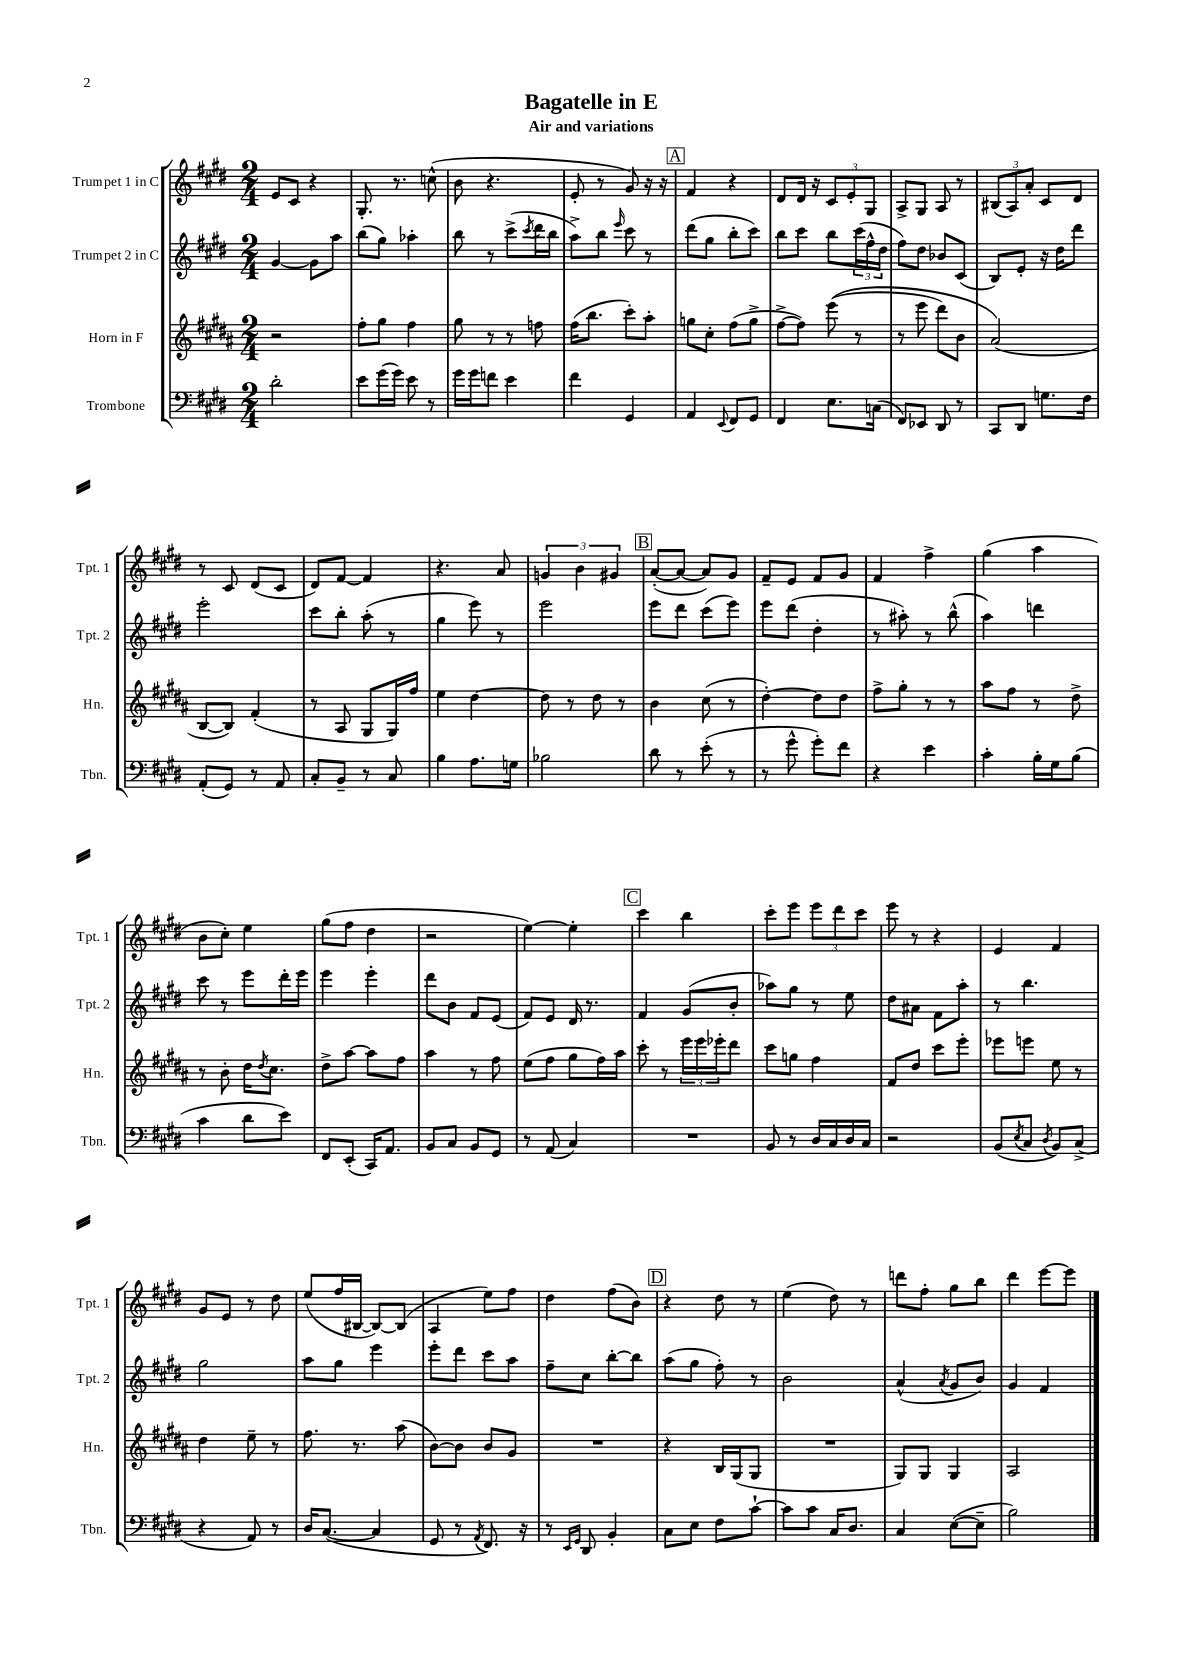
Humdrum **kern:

**kern	**kern	**kern	**kern
*staff4	*staff3	*staff2	*staff1
*clefF4	*clefG2	*clefG2	*clefG2
*k[f#c#g#d#]	*k[f#c#g#d#a#]	*k[f#c#g#d#]	*k[f#c#g#d#]
*M2/4	*M2/4	*M2/4	*M2/4
2d#'	2r	[4g#	8e
.	.	.	8c#
.	.	8g#]	4r
.	.	8aa	.
=	=	=	=
8e	8ff#'	(8bb	8.G#'
(16g#	8gg#	8gg#)	.
16g#)	.	.	8.r
8e	4ff#	4aa-'	.
8r	.	.	(8cc^^
=	=	=	=
16g#	8gg#	8bb	8b
16g#	.	.	.
8f	8r	8r	4.r
4e	8r	(8ccc#^	.
.	.	8qccc#	.
.	8ff	16ddd#	.
.	.	16bb	.
=	=	=	=
4f#	(16ff#	8aa^)	8e'
.	8.bb	.	.
.	.	8bb	8r
.	.	16qqeee	.
4GG#	8ccc#')	8ccc#	8g#)
.	8aa#'	8r	16r
.	.	.	16r
=	=	=	=
4AA	8gg	(8ddd#	4f#
.	8cc#'	8gg#	.
8qqEE	.	.	.
8FF#	(8ff#	8bb'	4r
8GG#	8gg^	8ccc#)	.
=	=	=	=
4FF#	[8ff#^	8bb	8d#
.	8ff#])	8ccc#	16d#
.	.	.	16r
8.E	&((8eee	8bb	12c#
.	.	.	12e'
.	8r	(24ccc#	.
.	.	24ff#^^	12G#
(16C	.	.	.
.	.	24dd#	.
=	=	=	=
8FF#)	8r	8ff#)	8A^
8EE-	8eee	8dd#	8G#
8DD#	8ddd#)	8b-	8A
8r	8b	(8c#	8r
=	=	=	=
8CC#	(2a#&)	8B)	(12B#
.	.	.	12A)
8DD#	.	8e'	.
.	.	.	12a'
8.G	.	16r	8c#
.	.	16dd#	.
.	.	8ddd#	8d#
16F#	.	.	.
=	=	=	=
(8AA'	[8B	2eee'	8r
8GG#)	8B])	.	8c#
8r	(4f#'	.	(8d#
8AA	.	.	8c#
=	=	=	=
8C#'	8r	8ccc#	8d#)
8BB~	8A#	8bb'	[8f#
8r	8G#	(8aa'	4f#]
8C#	16G#)	8r	.
.	16ff#	.	.
=	=	=	=
4B	4ee	4gg#	4.r
8.A	[4dd#	8eee)	.
.	.	8r	8a
16G	.	.	.
=	=	=	=
2B-	8dd#]	2eee	6g
.	8r	.	.
.	.	.	6b
.	8dd#	.	.
.	.	.	6g#
.	8r	.	.
=	=	=	=
8d#	4b	8eee	([8a'
8r	.	8ddd#	8a_
(8e'	(8cc#	(8ccc#	8a])
8r	8r	8eee)	8g#
=	=	=	=
8r	[4dd#')	8eee	8f#~
8g#^^	.	(8ddd#	8e
8g#')	8dd#]	4dd#'	8f#
8f#	8dd#	.	8g#
=	=	=	=
4r	8ff#^	8r	4f#
.	8gg#'	8aa#')	.
4e	8r	8r	4ff#^
.	8r	(8bb^^	.
=	=	=	=
4c#'	8aa#	4aa)	(4gg#
.	8ff#	.	.
16B'	8r	4ddd	4aa
16G#	.	.	.
(8B	8dd#^	.	.
=	=	=	=
4c#	8r	8ccc#	8b
.	8b'	8r	8cc#')
8d#	16dd#	8eee	4ee
.	8qdd#	.	.
.	8.cc#	.	.
8e)	.	16ddd#'	.
.	.	16eee	.
=	=	=	=
8FF#	8dd#^	4eee	(8gg#
(8EE'	[8aa#	.	8ff#
16CC#)	8aa#]	4eee'	4dd#
8.AA	.	.	.
.	8ff#	.	.
=	=	=	=
8BB	4aa#	8ddd#	2r
8C#	.	8b	.
8BB	8r	8f#	.
8GG#	8ff#	(8e	.
=	=	=	=
8r	(8ee	8f#)	[4ee)
(8AA	8ff#	8e	.
4C#)	8gg#	16d#	4ee']
.	.	8.r	.
.	16ff#)	.	.
.	16aa#	.	.
=	=	=	=
2r	8ccc#'	4f#	4ccc#
.	8r	.	.
.	24eee	(8g#	4bb
.	24eee	.	.
.	24eee-'	.	.
.	8ddd#	8b'	.
=	=	=	=
8BB	8ccc#	8aa-)	8ccc#'
8r	8gg	8gg#	8eee
16D#	4ff#	8r	12eee
16C#	.	.	.
.	.	.	12ddd#
16D#	.	8ee	.
.	.	.	12ccc#
16C#	.	.	.
=	=	=	=
2r	8f#	8dd#	8eee
.	8dd#	8a#	8r
.	8ccc#	8f#	4r
.	8eee'	8aa'	.
=	=	=	=
(8BB	8eee-	8r	4e
8qE	.	.	.
8C#	8eee	4.bb	.
8qD#	.	.	.
8BB)	8ee	.	4f#
(8C#^	8r	.	.
=	=	=	=
4r	4dd#	2gg#	8g#
.	.	.	8e
8AA)	8ee~	.	8r
8r	8r	.	8dd#
=	=	=	=
16D#	8.ff#	8aa	(8ee
([8.C#	.	.	.
.	.	8gg#	16ff#
.	8.r	.	[16B#
4C#]	.	4eee	8B#_)
.	(8aa#	.	(8B#]
=	=	=	=
8GG#	[8b)	8eee'	4A
8r	8b]	8ddd#	.
8qAA	.	.	.
8.FF#)	8b	8ccc#	8ee)
.	8g#	8aa	8ff#
16r	.	.	.
=	=	=	=
8r	2r	8ff#~	4dd#
16qqEE	.	.	.
16qqGG#	.	.	.
8DD#	.	8cc#	.
4BB'	.	[8bb'	(8ff#
.	.	8bb]	8b)
=	=	=	=
8C#	4r	(8aa	4r
8E	.	8gg#	.
8F#	16B	8ff#')	8dd#
.	(16G#	.	.
[8c#`	8G#	8r	8r
=	=	=	=
8c#]	2r	2b	(4ee
8c#	.	.	.
16C#	.	.	8dd#)
8.D#	.	.	.
.	.	.	8r
=	=	=	=
4C#	8G#)	(4a^^	8ddd
.	8G#	.	8ff#'
.	.	8qa	.
([8E	4G#	8g#	8gg#
8E~]	.	8b)	8bb
=	=	=	=
2B)	2A#	4g#	4ddd#
.	.	4f#	[8eee
.	.	.	8eee]
==	==	==	==
*-	*-	*-	*-
